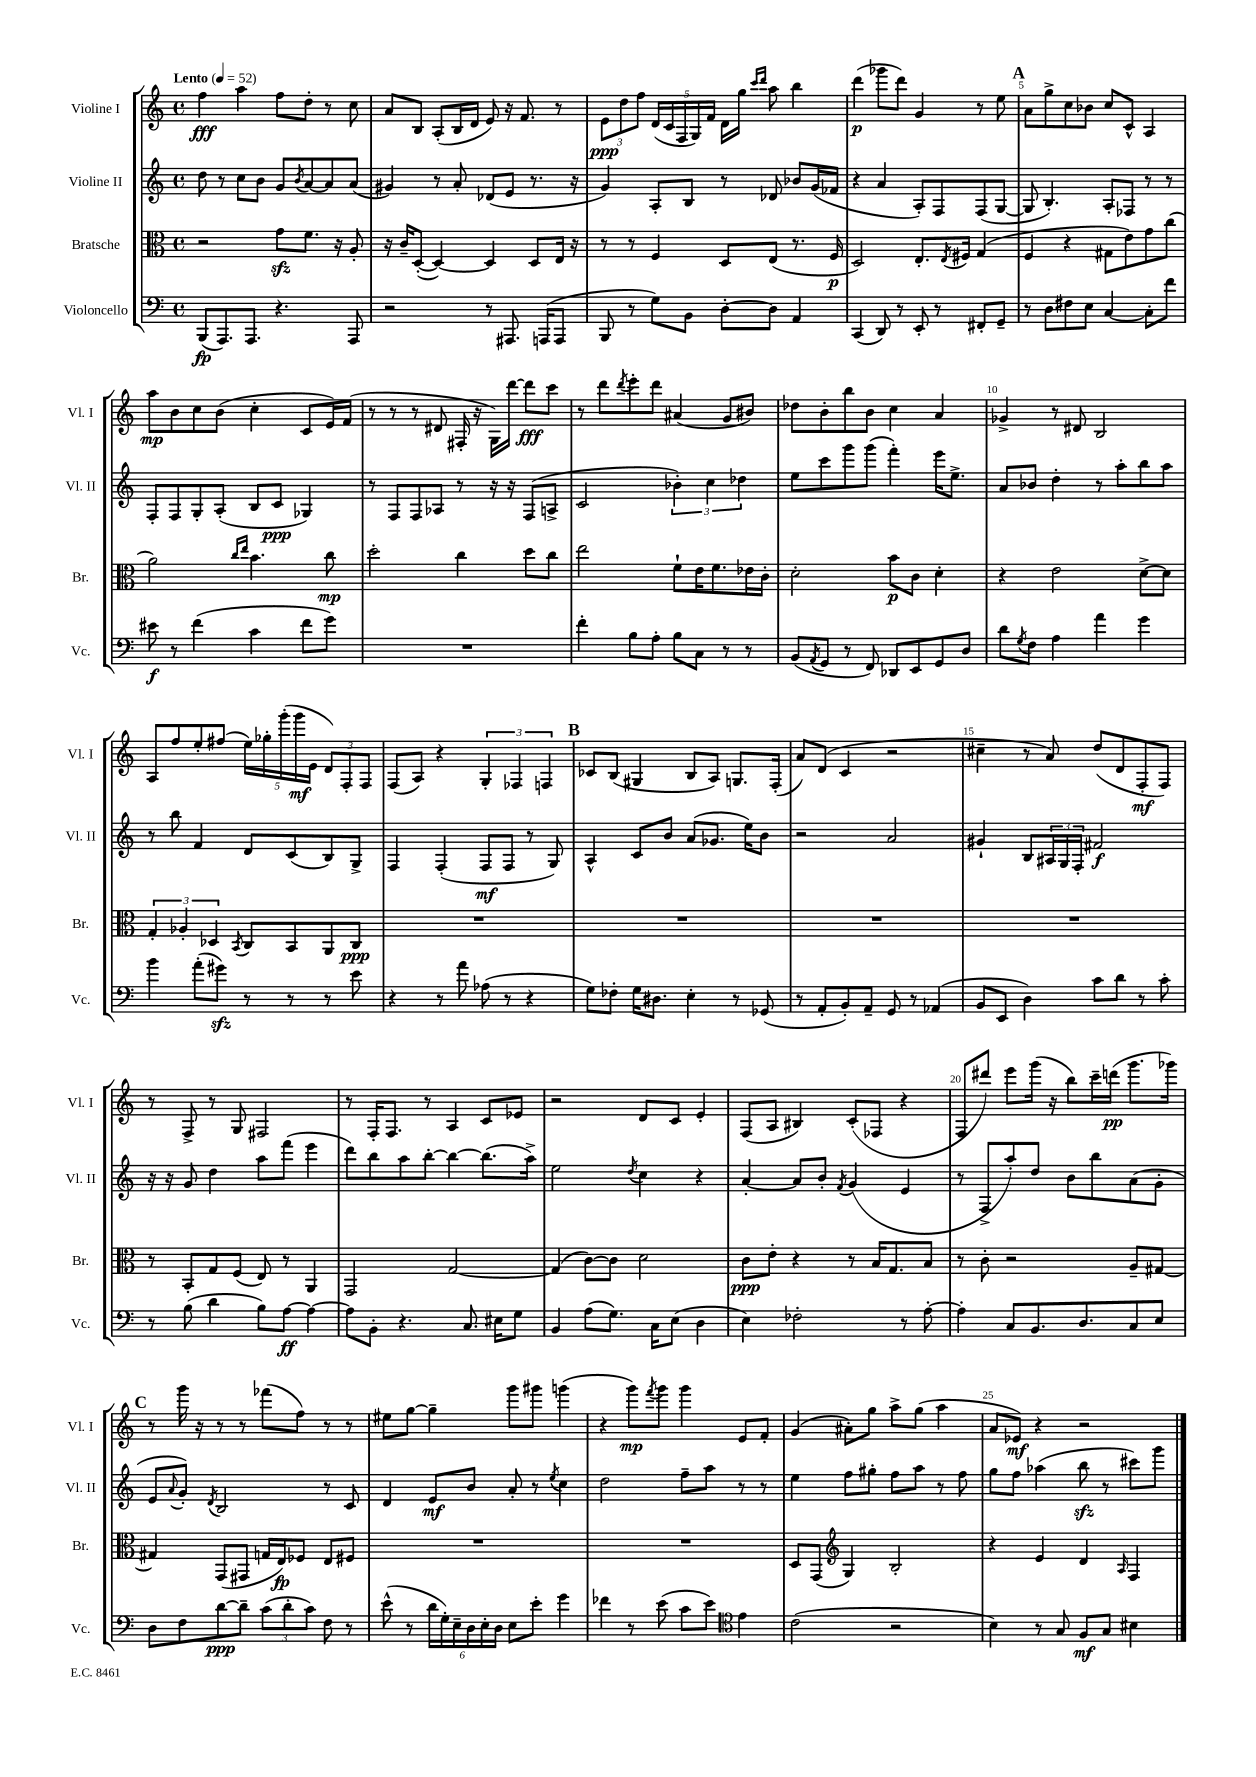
<<
\new StaffGroup <<
\new Staff = "s0" \with { instrumentName = "Violine I" shortInstrumentName = "Vl. I" } {
    \clef treble \key c \major \defaultTimeSignature \time 4/4 \tempo "Lento" 4 = 52
    f''4\fff a''4 f''8 d''8-. r8 c''8 |
    a'8 b8 a8-.( b16 d'16 e'8) r16 f'8. r8 |
    \tuplet 3/2 { e'8\ppp d''8 f''8 } \tuplet 5/4 { d'16( c'16 f16 g16) f'16 } d'16 g''16 \grace { c'''16 d'''16 } a''8 b''4 |
    d'''4\p( ges'''8 d'''8) g'4 r8 e''8 |
    \mark \markup { \bold "A" } a'8 g''8-> c''8 bes'8 c''8 c'8-^ a4 |
    a''8\mp b'8 c''8 b'8( c''4-. c'8 e'16) f'16( |
    r8 r8 r8 dis'8 fis16-. r16 g16) d'''16~ d'''8\fff c'''8 |
    r8 d'''8 \acciaccatura { d'''8 } e'''8-. d'''8 ais'4( g'8 bis'8) |
    des''8 b'8-. b''8 b'8 c''4 a'4 |
    ges'4-> r8 dis'8 b2 |
    a8 f''8 e''8-. fis''8( \tuplet 5/4 { e''16) ges''16-. g'''16-.( g'''16\mf e'16 } \tuplet 3/2 { d'8) f8-. f8 } |
    f8( a8) r4 \tuplet 3/2 { g4-. fes4 f4 } |
    \mark \markup { \bold "B" } ces'8 b8( gis4 b8 a8) g8. f16-.( |
    a'8) d'8( c'4 r2 |
    cis''4-- r8 a'8) d''8( d'8 f8-.\mf f8) |
    r8 f8-> r8 g8 fis2 |
    r8 f16-. f8. r8 a4 c'8 ees'8 |
    r2 d'8 c'8 e'4-. |
    f8( a8 bis4) c'8-.( fes8 r4 |
    f8 dis'''8) e'''8 g'''16( r16 b''8) c'''16-- d'''16\pp( g'''8. ges'''16) |
    \mark \markup { \bold "C" } r8 g'''16 r16 r8 r8 fes'''8( f''8) r8 r8 |
    eis''8 g''8~ g''4-- g'''8 gis'''8 g'''4( |
    r4 g'''8\mp) \acciaccatura { f'''8 } g'''8 g'''4 e'8 f'8-. |
    g'4( ais'8-.) g''8 a''8-> g''8( a''4 |
    a'8 ees'8\mf) r4 r2 \bar "|." |
}
\new Staff = "s1" \with { instrumentName = "Violine II" shortInstrumentName = "Vl. II" } {
    \clef treble \key c \major \defaultTimeSignature \time 4/4
    d''8 r8 c''8 b'8 g'8 \acciaccatura { b'8 } a'8~ a'8 a'8( |
    gis'4) r8 a'8-. des'8( e'8 r8. r16 |
    g'4) a8-. b8 r8 des'8 bes'8 g'16( fes'16 |
    r4 a'4 a8-.) f8 f8( g8~ |
    \mark \markup { \bold "A" } g8 b4.-.) a8-. fes8 r8 r8 |
    f8-. f8 g8-. a8-.( b8 c'8\ppp ges4) |
    r8 f8 f8 aes8 r8 r16 r16 f8( a8-> |
    c'2 \tuplet 3/2 { bes'4-.) c''4 des''4 } |
    e''8 c'''8 g'''8 g'''8( f'''4-.) e'''16 e''8.-> |
    a'8 bes'8 d''4-. r8 a''8-. b''8 a''8 |
    r8 b''8 f'4 d'8 c'8( b8) g8-> |
    f4 f4-.( f8\mf f8 r8 g8) |
    \mark \markup { \bold "B" } a4-^ c'8 b'8 a'8( ges'8. e''16) b'8 |
    r2 a'2 |
    gis'4-! b8 \tuplet 3/2 { ais16 g16 f16-. } fis'2\f |
    r16 r16 g'8 d''4 a''8 f'''8( e'''4 |
    d'''8) b''8 a''8 b''8~-. b''4~ b''8.( a''16->) |
    e''2 \acciaccatura { d''8 } c''4 r4 |
    a'4~-. a'8 b'8-. \acciaccatura { f'8 } g'4( e'4 |
    r8 f8-> a''8-.) d''8 b'8 b''8 a'8( g'8-. |
    \mark \markup { \bold "C" } e'8 \appoggiatura { a'8 } g'8-.) \acciaccatura { d'8 } b2 r8 c'8 |
    d'4 e'8\mf b'8 a'8-. r8 \acciaccatura { e''8 } c''4 |
    d''2 f''8-- a''8 r8 r8 |
    e''4 f''8 gis''8-. f''8 a''8 r8 f''8 |
    g''8 f''8 aes''4( b''8\sfz r8 cis'''8) g'''8 \bar "|." |
}
\new Staff = "s2" \with { instrumentName = "Bratsche" shortInstrumentName = "Br." } {
    \clef alto \key c \major \defaultTimeSignature \time 4/4
    r2 g'8\sfz f'8. r16 a8-. |
    r16 c'16-- d8~-.( d4~) d4 d8 e16 r16 |
    r8 r8 f4 d8 e8( r8. f16\p |
    d2) e8.-. \acciaccatura { e8 } fis16 g4( |
    \mark \markup { \bold "A" } f4 r4 gis8 e'8) g'8 c''8( |
    a'2) \grace { c''16 e''16 } b'4. c''8\mp |
    d''2-. c''4 d''8 c''8 |
    e''2 f'8-! e'16 f'8. ees'16 c'16-. |
    d'2-. b'8\p c'8 d'4-. |
    r4 e'2 d'8~-> d'8 |
    \tuplet 3/2 { g4-. aes4-. des4 } \acciaccatura { b,8 } c8 b,8 a,8 c8\ppp |
    R1 |
    \mark \markup { \bold "B" } R1 |
    R1 |
    R1 |
    r8 b,8-. g8 f8( e8) r8 a,4 |
    g,2 g2~ |
    g4( c'8~) c'8 d'2 |
    c'8\ppp e'8-. r4 r8 b16 g8. b8 |
    r8 c'8-. r2 a8-- gis8~ |
    \mark \markup { \bold "C" } gis4 g,8( gis,8 g16 e16\fp) fes8 e8 fis8 |
    R1 |
    R1 |
    d8 g,8( \clef treble g4) b2-. |
    r4 e'4 d'4 \grace { a16 } f4 \bar "|." |
}
\new Staff = "s3" \with { instrumentName = "Violoncello" shortInstrumentName = "Vc." } {
    \clef bass \key c \major \defaultTimeSignature \time 4/4
    b,,8\fp( a,,8.) a,,8. r4. a,,8 |
    r2 r8 ais,,8. a,,16( a,,8 |
    b,,8 r8 g8) b,8 d8~-. d8 a,4 |
    c,4( d,8) r8 e,8-. r8 fis,8-. g,8-- |
    \mark \markup { \bold "A" } r8 d8 fis8 e8 c4~ c8-. f'8 |
    eis'8\f r8 f'4( c'4 f'8 g'8) |
    R1 |
    f'4-. b8 a8-. b8 c8 r8 r8 |
    b,8( \acciaccatura { a,8 } g,8 r8 f,8) des,8 e,8 g,8 d8 |
    d'8 \acciaccatura { g8 } f8 a4 a'4 g'4 |
    b'4 a'8-.( gis'8\sfz) r8 r8 r8 e'8 |
    r4 r8 a'8 aes8( r8 r4 |
    \mark \markup { \bold "B" } g8) fes8-. g16 dis8. e4-. r8 ges,8( |
    r8 a,8-. b,8-.) a,8-- g,8 r8 aes,4( |
    b,8 e,8 d4) c'8 d'8 r8 c'8-. |
    r8 b8( d'4 b8) a8~\ff a4~ |
    a8 b,8-. r4. c8. eis16 g8 |
    b,4 a8( g8.) c16 e8( d4 |
    e4) fes2-. r8 a8~-. |
    a4-. c8 b,8. d8. c8 e8 |
    \mark \markup { \bold "C" } d8 f8 d'8~\ppp d'8-- \tuplet 3/2 { c'8( d'8-. c'8) } f8 r8 |
    e'8-^( r8 \tuplet 6/4 { d'16 g16-.) e16-- d16 e16-. d16 } e8 e'8-. g'4 |
    fes'4 r8 e'8( c'8 e'8) \clef tenor e'4 |
    c'2( r2 |
    b4) r8 g8 f8\mf g8 bis4 \bar "|." |
}
>>
>>
\layout { \context { \Score \override BarNumber.break-visibility = ##(#f #t #t) barNumberVisibility = #(every-nth-bar-number-visible 5) } }
